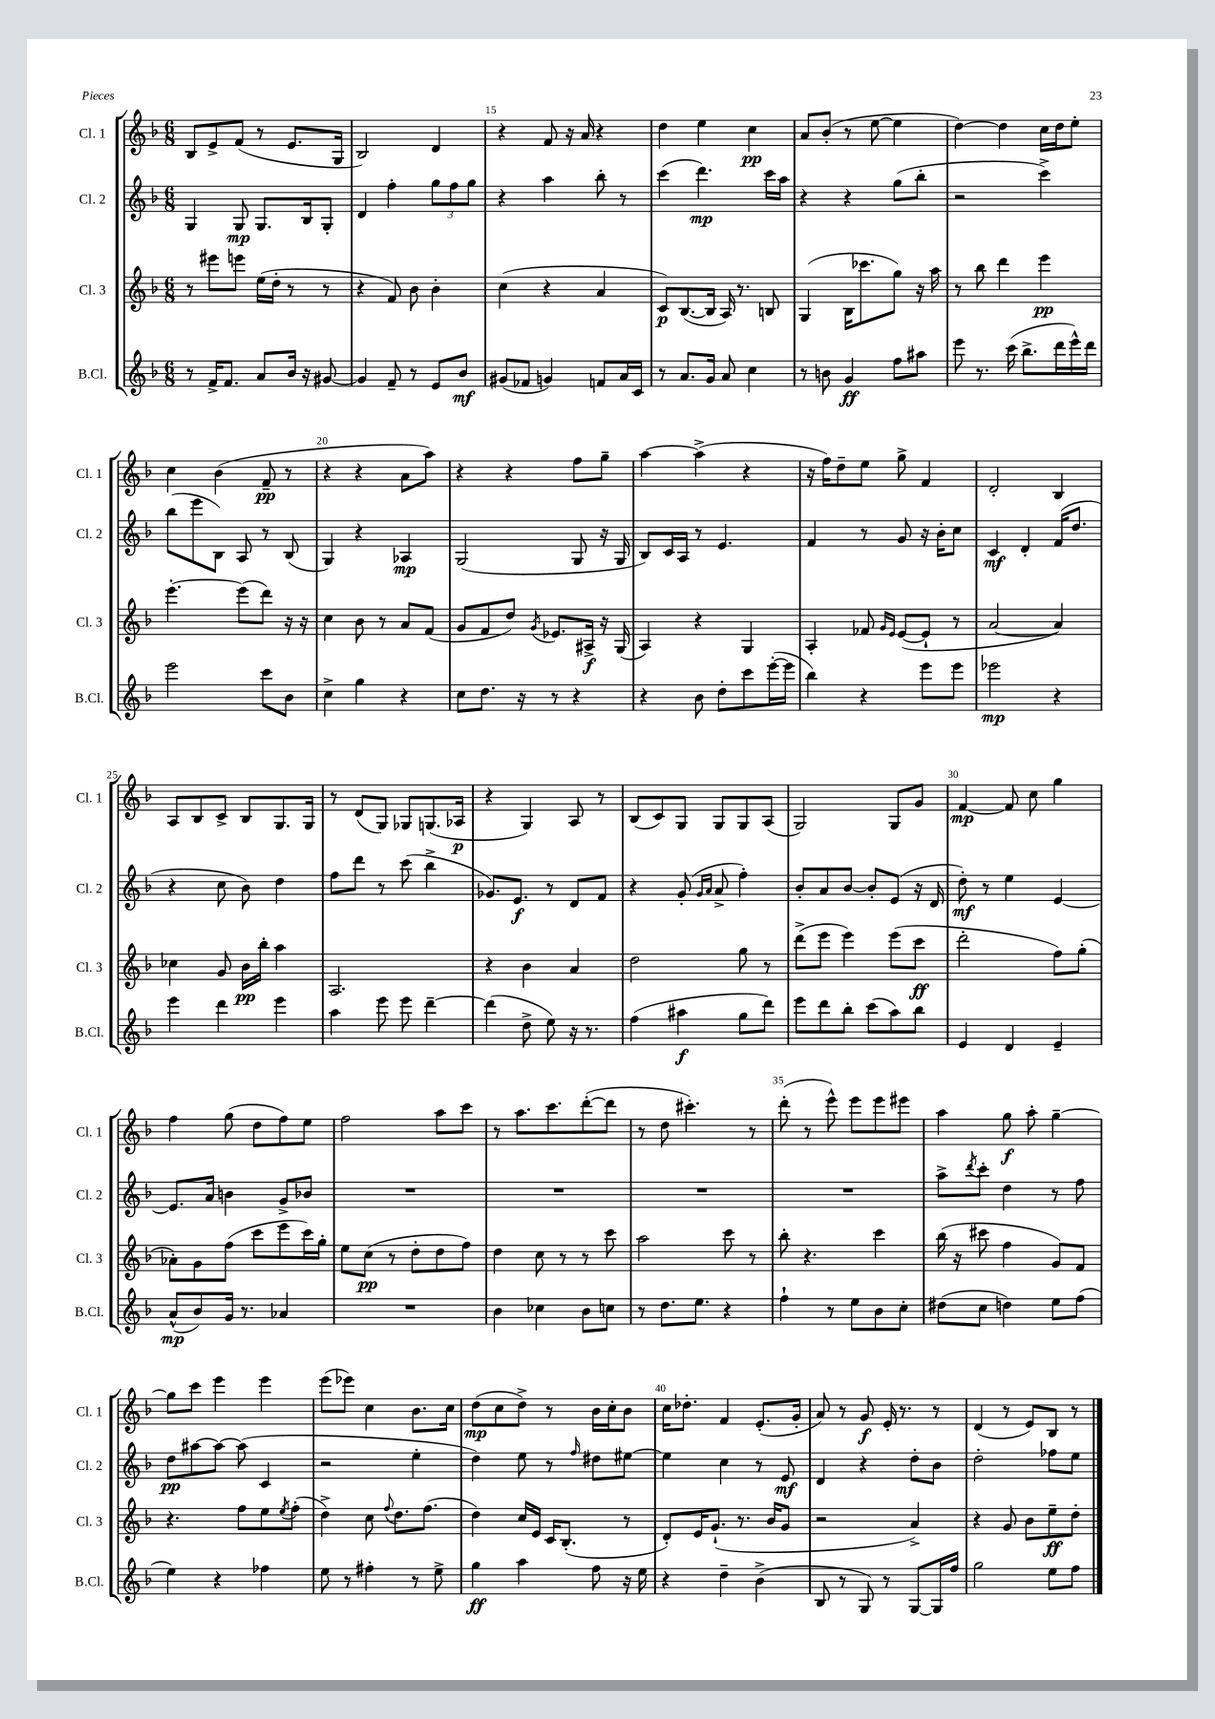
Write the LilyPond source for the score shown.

<<
\new StaffGroup <<
\new Staff = "s0" \with { instrumentName = "Cl. 1" shortInstrumentName = "Cl. 1" } {
    \clef treble \key f \major \numericTimeSignature \time 6/8
    bes8 e'8-> f'8( r8 e'8. g16 |
    bes2) d'4 |
    r4 f'8 r16 a'16 r4 |
    d''4 e''4 c''4\pp |
    a'8 bes'8-.( r8 e''8~ e''4 |
    d''4~) d''4 c''16 d''16 e''8-. |
    c''4 bes'4( f'8--\pp r8 |
    r4 r4 a'8 a''8) |
    r4 r4 f''8 g''8-- |
    a''4~ a''4->( r4 |
    r16 f''16) d''8-- e''8 g''8-> f'4 |
    d'2-. bes4 |
    a8 bes8 c'8-> bes8 g8. g16 |
    r8 d'8( g8) ges8 g8.( aes16\p |
    r4 g4) a8 r8 |
    bes8( c'8) g8 g8 g8 a8( |
    g2) g8 g'8 |
    f'4~\mp f'8 c''8 g''4 |
    f''4 g''8( d''8 f''8) e''8 |
    f''2 a''8 c'''8 |
    r8 a''8. c'''8. d'''8~-.( d'''8 |
    r8 d''8 cis'''4.-.) r8 |
    d'''8-.( r8 e'''8-^) e'''8 e'''8 eis'''8 |
    a''4 g''8\f a''8-. g''4~-- |
    g''8 c'''8 e'''4 e'''4 |
    e'''8( ees'''8) c''4 bes'8. c''16 |
    d''8\mp( c''8 d''8->) r8 bes'16 c''16-. bes'8 |
    c''16 des''8.-. f'4 e'8.-.( g'16-. |
    a'8) r8 g'8\f e'16-. r8. r8 |
    d'4( r8 e'8) bes8 r8 \bar "|." |
}
\new Staff = "s1" \with { instrumentName = "Cl. 2" shortInstrumentName = "Cl. 2" } {
    \clef treble \key f \major \numericTimeSignature \time 6/8
    g4 g8\mp g8. bes16 g8-. |
    d'4 f''4-. \tuplet 3/2 { g''8 f''8 g''8 } |
    r4 a''4 bes''8-. r8 |
    c'''4( d'''4.\mp) c'''16 a''16 |
    r4 r4 g''8( bes''8-. |
    r2 c'''4->) |
    bes''8( e'''8 bes8) a8 r8 bes8( |
    g4) r4 aes4\mp |
    g2( g8 r16 g16 |
    bes8) c'16 a16 r8 e'4. |
    f'4 r8 g'8 r16 bes'16-. c''8 |
    c'4\mf d'4-. f'16( d''8. |
    r4 c''8 bes'8) d''4 |
    f''8 d'''8 r8 c'''8( bes''4-> |
    ges'8.) e'8.\f r8 d'8 f'8 |
    r4 g'8-.( \grace { g'16 a'16 } a'8-> f''4-.) |
    bes'8-. a'8 bes'8~ bes'8-. e'8( r16 d'16 |
    d''8-.\mf) r8 e''4 e'4~ |
    e'8. a'16 b'4 g'8-> bes'8 |
    R2. |
    R2. |
    R2. |
    R2. |
    a''8-> \acciaccatura { d'''8 } c'''8-. d''4 r8 f''8 |
    d''8\pp ais''8~ ais''8~ ais''8( c'4 |
    r2 e''4-. |
    d''4) e''8 r8 \grace { f''16 } dis''8 eis''8~ |
    eis''4 c''4 r8 e'8\mf |
    d'4 r4 d''8-. bes'8 |
    d''2-. fes''8 e''8 \bar "|." |
}
\new Staff = "s2" \with { instrumentName = "Cl. 3" shortInstrumentName = "Cl. 3" } {
    \clef treble \key f \major \numericTimeSignature \time 6/8
    r8 eis'''8 e'''8 e''16( d''16-. r8 r8 |
    r4 f'8) bes'8 bes'4-. |
    c''4( r4 a'4 |
    c'8\p) bes8.~( bes16 a16) r8. b8 |
    g4( bes16 ces'''8. g''8) r16 a''16 |
    r8 bes''8 d'''4 e'''4\pp |
    e'''4.~-. e'''8( d'''8) r16 r16 |
    c''4 bes'8 r8 a'8 f'8( |
    g'8 f'8 d''8) \acciaccatura { g'8 } ees'8. ais16->\f r16 g16( |
    a4) r4 g4 |
    a4-. fes'8 \grace { g'16 e'16 } e'8~( e'8-! r8 |
    a'2~ a'4) |
    ces''4 g'8 bes'16\pp bes''16-. a''4 |
    a2. |
    r4 bes'4 a'4 |
    d''2 g''8 r8 |
    d'''8->( e'''8 e'''4) e'''8( c'''8\ff |
    d'''2-. f''8) g''8-.( |
    aes'8-.) g'8 f''8( c'''8 e'''8 c'''16) g''16-. |
    e''8 c''8\pp( r8 d''8-. d''8 f''8) |
    d''4 c''8 r8 r8 c'''8 |
    a''2 c'''8 r8 |
    bes''8-. r4. c'''4 |
    bes''16( r16 cis'''8 f''4 g'8) f'8 |
    r4. f''8 e''8 \acciaccatura { e''8 } f''8-.( |
    d''4->) c''8 \appoggiatura { f''8 } d''8. f''8.( |
    d''4) c''16 e'16 c'16 bes8.-.( r8 |
    d'8-.) e'16 g'8.-!( r8. bes'16 g'8 |
    r2 a'4->) |
    r4 g'8 bes'8 e''8--\ff d''8-. \bar "|." |
}
\new Staff = "s3" \with { instrumentName = "B.Cl." shortInstrumentName = "B.Cl." } {
    \clef treble \key f \major \numericTimeSignature \time 6/8
    r8 f'16-> f'8. a'8 bes'16 r16 gis'8~ |
    gis'4 f'8-- r8 e'8 bes'8\mf |
    gis'8( fes'8 g'4) f'8 a'16 c'16 |
    r8 a'8. g'16 a'8 c''4 |
    r8 b'8 g'4\ff f''8 ais''8 |
    e'''8 r8. c'''16( bes''8.-> d'''16 e'''16-^) d'''16 |
    e'''2 c'''8 bes'8 |
    c''4-> g''4 r4 |
    c''8 d''8. r16 r8 r4 |
    r4 bes'8 d''8-. c'''8 e'''16~-.( e'''16 |
    bes''4) r4 e'''8 e'''8 |
    ees'''2\mp r4 |
    e'''4 d'''4 e'''4 |
    a''4 e'''8 e'''8 d'''4~-- |
    d'''4( d''8-> e''8) r16 r8. |
    f''4( ais''4\f g''8 d'''8) |
    e'''8 d'''8 bes''8-. c'''8( a''8) bes''8 |
    e'4 d'4 e'4-- |
    a'8-^\mp( bes'8) g'16 r8. aes'4 |
    R2. |
    bes'4 ces''4 bes'8 c''8 |
    r8 d''8. e''8. r4 |
    f''4-! r8 e''8 bes'8 c''8-. |
    dis''8( c''8 d''4) e''8 f''8( |
    e''4) r4 fes''4 |
    e''8 r8 fis''4-. r8 e''8-> |
    g''4\ff a''4 f''8 r16 e''16 |
    r4 d''4-- bes'4->( |
    bes8 r8 g8) r8 g8~ g16 f''16 |
    g''2 e''8 f''8 \bar "|." |
}
>>
>>
\layout { \context { \Score currentBarNumber = #13 \override BarNumber.break-visibility = ##(#f #t #t) barNumberVisibility = #(every-nth-bar-number-visible 5) } }
